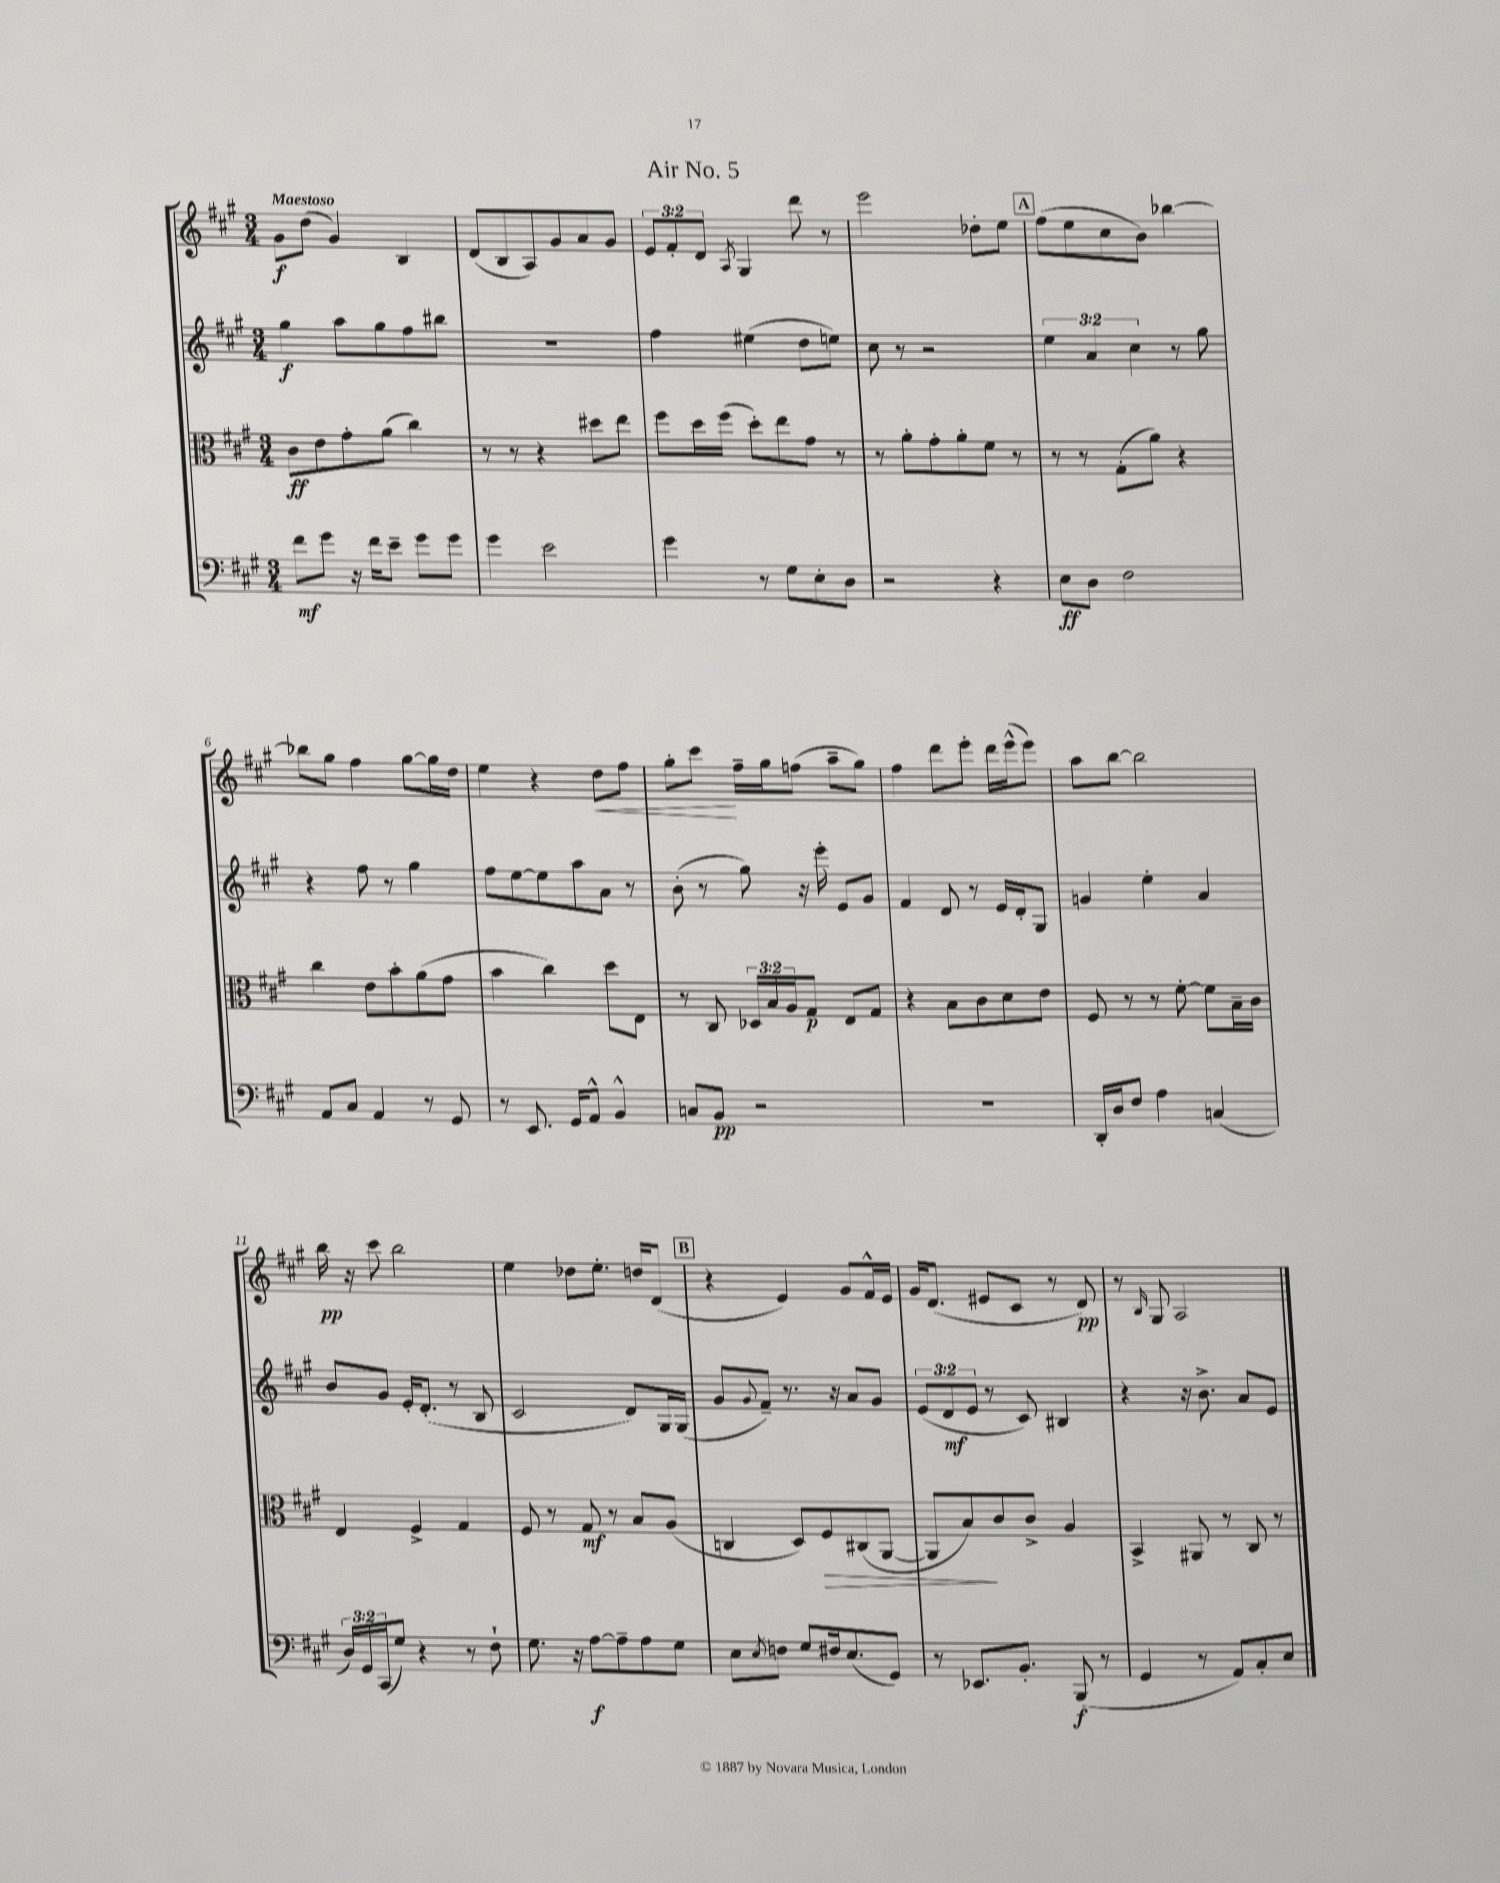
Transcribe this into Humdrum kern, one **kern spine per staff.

**kern	**dynam	**kern	**dynam	**kern	**dynam	**kern	**dynam
*part4	*part4	*part3	*part3	*part2	*part2	*part1	*part1
*staff4	*staff4	*staff3	*staff3	*staff2	*staff2	*staff1	*staff1
*clefF4	*	*clefC3	*	*clefG2	*	*clefG2	*
*k[f#c#g#]	*	*k[f#c#g#]	*	*k[f#c#g#]	*	*k[f#c#g#]	*
*M3/4	*	*M3/4	*	*M3/4	*	*M3/4	*
=1	=1	=1	=1	=1	=1	=1	=1
!	!	!	!	!	!	!LO:TX:a:B:t=Maestoso	!
8f#\L	mf	8c#\L	ff	4gg#\	f	8g#\L	f
8g#\J	.	8e\	.	.	.	(8dd\J	.
16r	.	8g#'\	.	8aa\L	.	4g#/)	.
16f#\KL	.	.	.	.	.	.	.
8e~\J	.	(8a\J	.	8gg#\	.	.	.
8g#\L	.	4cc#\)	.	8ff#\	.	4B/	.
8g#\J	.	.	.	8bb#X\J	.	.	.
=2	=2	=2	=2	=2	=2	=2	=2
4g#\	.	8r	.	2.r	.	(8d/L	.
.	.	8r	.	.	.	8B/	.
2e\	.	4r	.	.	.	8A/)	.
.	.	.	.	.	.	8g#/	.
.	.	8dd#X\L	.	.	.	8a/	.
.	.	8ee\J	.	.	.	8g#/J	.
=3	=3	=3	=3	=3	=3	=3	=3
4g#\	.	8ff#\L	.	4ff#\	.	12e/L	.
.	.	.	.	.	.	12f#'/	.
.	.	16dd\L	.	.	.	.	.
.	.	.	.	.	.	12d/J	.
.	.	(16ff#\JJ	.	.	.	.	.
.	.	.	.	.	.	8qA/	.
8r	.	8dd'\L)	.	(4ee#X\	.	4G#/	.
8G#\L	.	8ee\	.	.	.	.	.
8E'\	.	8g#\J	.	8dd\L	.	8ddd\	.
8D\J	.	8r	.	8een\J)	.	8r	.
=4	=4	=4	=4	=4	=4	=4	=4
2r	.	8r	.	8cc#\	.	2eee\	.
.	.	8a'\L	.	8r	.	.	.
.	.	8g#'\	.	2r	.	.	.
.	.	8a'\	.	.	.	.	.
4r	.	8f#\J	.	.	.	8dd-X'\L	.
.	.	8r	.	.	.	8ee\J	.
!!LO:REH:place=s1:t=A
=5	=5	=5	=5	=5	=5	=5	=5
8E\L	ff	8r	.	6ee\	.	(8ff#\L	.
8D\J	.	8r	.	.	.	8ee\	.
.	.	.	.	6a/	.	.	.
2F#\	.	(8G#'\L	.	.	.	8cc#\	.
.	.	.	.	6cc#\	.	.	.
.	.	8a\J)	.	.	.	8b\J)	.
.	.	4r	.	8r	.	[4bb-X\	.
.	.	.	.	8gg#\	.	.	.
!!LO:LB:g=z
=6	=6	=6	=6	=6	=6	=6	=6
8AA/L	.	4cc#\	.	4r	.	8bb-X\L]	.
8C#/J	.	.	.	.	.	8gg#\J	.
4AA/	.	8e\L	.	8ff#\	.	4ff#\	.
.	.	8b'\	.	8r	.	.	.
8r	.	(8a\	.	4gg#\	.	[8gg#\L	.
8GG#/	.	8g#\J	.	.	.	16gg#\L]	.
.	.	.	.	.	.	16dd\JJ	.
=7	=7	=7	=7	=7	=7	=7	=7
8r	.	4b\	.	8ff#\L	.	4ee\	.
8.EE/	.	.	.	[8ee\	.	.	.
.	.	4cc#\)	.	8ee\]	.	4r	.
16GG#/KL	.	.	.	.	.	.	.
8AA^^/J	.	.	.	8aa\	.	.	.
!	!	!	!	!	!	!	!LO:HP:b
4BB^^/	.	8dd\L	.	8a\J	.	8dd\L	<
.	.	8E\J	.	8r	.	8ff#\J	.
=8	=8	=8	=8	=8	=8	=8	=8
8Cn/L	.	8r	.	(8b'\	.	8gg#'\L	.
8BB/J	pp	8C#/	.	8r	.	8ccc#\J	.
2r	.	24D-X/LL	.	8gg#\)	.	16ff#~\LL	[
.	.	24B/	.	.	.	.	.
.	.	.	.	.	.	16gg#\J	.
.	.	24A/J	.	.	.	.	.
.	.	8G#/J	p	16r	.	(8ffn\J	.
.	.	.	.	16eee'\	.	.	.
.	.	8E/L	.	8e/L	.	8aa~\L	.
.	.	8G#/J	.	8g#/J	.	8gg#\J)	.
=9	=9	=9	=9	=9	=9	=9	=9
2.r	.	4r	.	4f#/	.	4ff#\	.
.	.	8B\L	.	8d/	.	8ddd\L	.
.	.	8c#\	.	8r	.	8eee'\J	.
.	.	8d\	.	16e/LL	.	16ddd\LL	.
.	.	.	.	16d'/J	.	(16eee^^\J	.
.	.	8e\J	.	8G#/J	.	8eee\J)	.
=10	=10	=10	=10	=10	=10	=10	=10
16DD'/LL	.	8F#/	.	4gn/	.	8aa\L	.
16D/J	.	.	.	.	.	.	.
8F#/J	.	8r	.	.	.	[8bb\J	.
4A\	.	8r	.	4ee'\	.	2bb\]	.
.	.	[8f#'\	.	.	.	.	.
(4Cn/	.	8f#\L]	.	4a/	.	.	.
.	.	16B~\L	.	.	.	.	.
.	.	16c#\JJ	.	.	.	.	.
!!LO:LB:g=z
=11	=11	=11	=11	=11	=11	=11	=11
24D/LL)	.	4E/	.	8b/L	.	16bb\	pp
24GG#/	.	.	.	.	.	.	.
.	.	.	.	.	.	16r	.
(24CC#/J	.	.	.	.	.	.	.
8G#/J)	.	.	.	8g#/J	.	8ccc#\	.
4r	.	4F#^/	.	16e'/KL	.	2bb\	.
.	.	.	.	(8.d'/J	.	.	.
8r	.	4G#/	.	8r	.	.	.
8F#`\	.	.	.	8B/	.	.	.
=12	=12	=12	=12	=12	=12	=12	=12
8.G#\	.	8F#/	.	2c#/	.	4ee\	.
.	.	8r	.	.	.	.	.
16r	.	.	.	.	.	.	.
[8A\L	f	8G#/	mf	.	.	8dd-X\L	.
8A~\]	.	8r	.	.	.	8.ee'\J	.
8A\	.	8B/L	.	8d/L)	.	.	.
.	.	.	.	.	.	16ddn/KL	.
8G#\J	.	(8A/J	.	16G#/L	.	(8d/J	.
.	.	.	.	(16G#/JJ	.	.	.
!!LO:REH:place=s1:t=B
=13	=13	=13	=13	=13	=13	=13	=13
8E\L	.	4Cn/	.	8g#/L	.	4r	.
8qE/	.	.	.	8qqg#/	.	.	.
8Fn\J	.	.	.	8f#~/J)	.	.	.
8G#/L	.	8D/L)	.	8.r	.	4e/)	.
!	!	!	!LO:HP:b	!	!	!	!
16F#X/k	.	8F#/	>	.	.	.	.
(8.E/	.	.	.	16r	.	.	.
.	.	(8C#X/	.	8a/L	.	8g#/L	.
8GG#/J)	.	[8AA/J	.	8g#/J	.	16f#^^/L	.
.	.	.	.	.	.	16e/JJ	.
=14	=14	=14	=14	=14	=14	=14	=14
8r	.	8AA/L]	.	(12e/L	.	16g#/KL	.
.	.	.	.	.	.	(8.d/J	.
.	.	.	.	12d/	mf	.	.
8.EE-X/L	.	8B/)	.	.	.	.	.
.	.	.	.	12e/J	.	.	.
.	.	8c#/	]	8r	.	8e#X/L	.
8.BB'/J	.	.	.	.	.	.	.
.	.	8c#^/J	.	8c#/)	.	8c#/J	.
(8BBB/	f	4A/	.	4B#X/	.	8r	.
8r	.	.	.	.	.	8d/)	pp
=15	=15	=15	=15	=15	=15	=15	=15
4GG#/	.	4BB^/	.	4r	.	8r	.
.	.	.	.	.	.	16qqB/	.
.	.	.	.	.	.	8G#/	.
8r	.	8AA#X/	.	16r	.	2A/	.
.	.	.	.	8.b^\	.	.	.
8AA/L)	.	8r	.	.	.	.	.
8C#'/	.	8C#/	.	8a/L	.	.	.
8E/J	.	8r	.	8e/J	.	.	.
==	==	==	==	==	==	==	==
*-	*-	*-	*-	*-	*-	*-	*-
